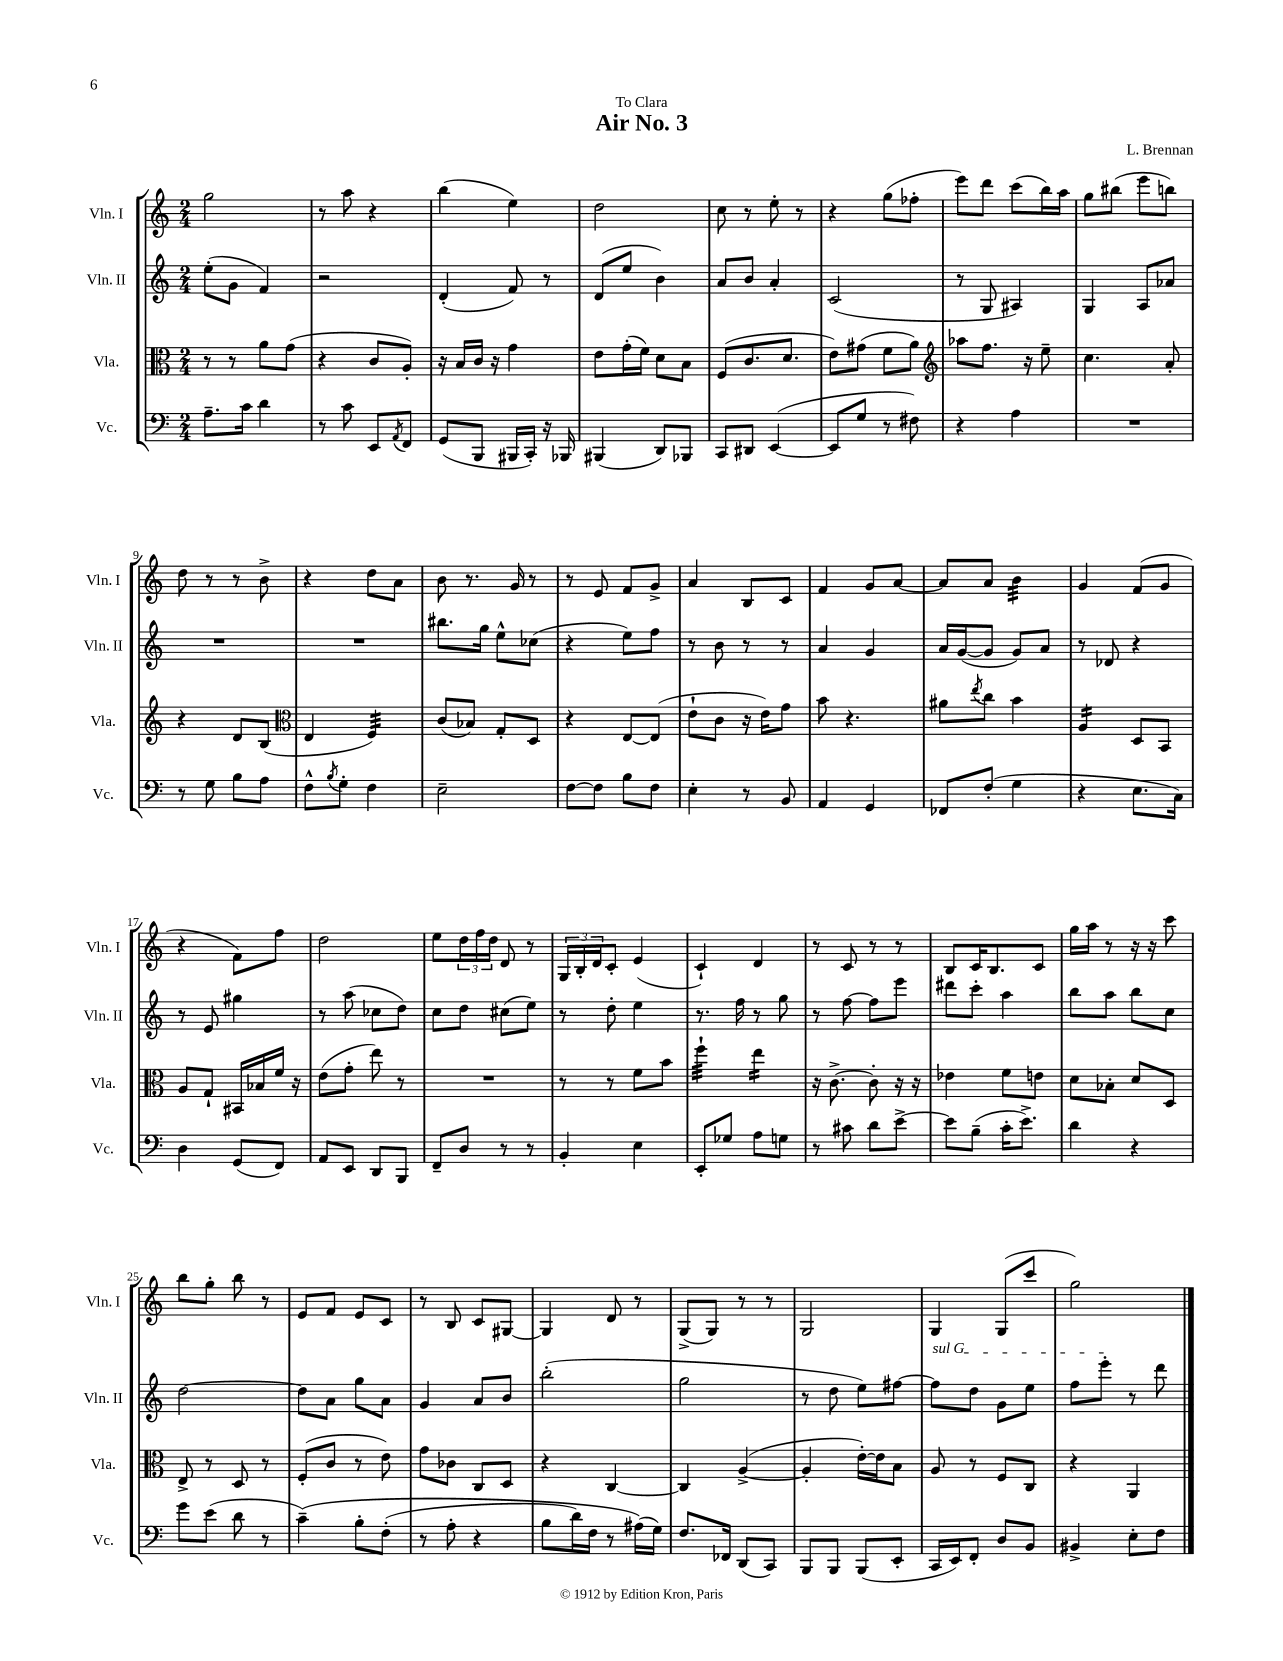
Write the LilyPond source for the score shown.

\header { title = "Air No. 3" composer = "L. Brennan" dedication = "To Clara" }
<<
\new StaffGroup <<
\new Staff = "s0" \with { instrumentName = "Vln. I" shortInstrumentName = "Vln. I" } {
    \clef treble \key c \major \numericTimeSignature \time 2/4
    g''2 |
    r8 a''8 r4 |
    b''4( e''4) |
    d''2 |
    c''8 r8 e''8-. r8 |
    r4 g''8( fes''8-. |
    e'''8) d'''8 c'''8( b''16) a''16 |
    g''8 bis''8( e'''8 b''8) |
    d''8 r8 r8 b'8-> |
    r4 d''8 a'8 |
    b'8 r8. g'16 r8 |
    r8 e'8 f'8 g'8-> |
    a'4 b8 c'8 |
    f'4 g'8 a'8~ |
    a'8 a'8 b'4:32 |
    g'4 f'8( g'8 |
    r4 f'8) f''8 |
    d''2 |
    e''8 \tuplet 3/2 { d''16 f''16 d''16 } d'8 r8 |
    \tuplet 3/2 { g16 b16-. d'16 } c'8-. e'4( |
    c'4-!) d'4 |
    r8 c'8 r8 r8 |
    b8 c'16 b8. c'8 |
    g''16 a''16 r8 r16 r16 c'''8 |
    b''8 g''8-. b''8 r8 |
    e'8 f'8 e'8 c'8 |
    r8 b8 c'8 gis8~ |
    gis4 d'8 r8 |
    g8->( g8) r8 r8 |
    g2 |
    g4 g8( c'''8 |
    g''2) \bar "|." |
}
\new Staff = "s1" \with { instrumentName = "Vln. II" shortInstrumentName = "Vln. II" } {
    \clef treble \key c \major \numericTimeSignature \time 2/4
    e''8-.( g'8 f'4) |
    r2 |
    d'4-.( f'8) r8 |
    d'8( e''8 b'4) |
    a'8 b'8 a'4-. |
    c'2( |
    r8 g8 ais4) |
    g4 a8 aes'8 |
    R2 |
    R2 |
    bis''8. g''16 e''8-^ ces''8( |
    r4 e''8) f''8 |
    r8 b'8 r8 r8 |
    a'4 g'4 |
    a'16 g'16~( g'8 g'8) a'8 |
    r8 des'8 r4 |
    r8 e'8 gis''4 |
    r8 a''8( ces''8 d''8) |
    c''8 d''8 cis''8( e''8) |
    r8 d''8-. e''4 |
    r8. f''16 r8 g''8 |
    r8 f''8~ f''8 e'''8 |
    dis'''8 c'''8-. a''4 |
    b''8 a''8 b''8 c''8 |
    d''2~ |
    d''8 a'8 g''8 a'8 |
    g'4 a'8 b'8 |
    b''2-.( |
    g''2 |
    r8 d''8 e''8) fis''8~ |
    \once \override TextSpanner.bound-details.left.text = \markup { \italic "sul G" } fis''8\startTextSpan d''8 g'8 e''8 |
    f''8 e'''8-.\stopTextSpan r8 d'''8 \bar "|." |
}
\new Staff = "s2" \with { instrumentName = "Vla." shortInstrumentName = "Vla." } {
    \clef alto \key c \major \numericTimeSignature \time 2/4
    r8 r8 a'8 g'8( |
    r4 c'8 a8-.) |
    r16 b16 c'16 r16 g'4 |
    e'8 g'16-.( f'16) d'8 b8 |
    f8( c'8. d'8. |
    e'8) gis'8( f'8 a'8) |
    \clef treble aes''8 f''8. r16 e''8-- |
    c''4. a'8-. |
    r4 d'8 b8( |
    \clef alto e4 f4:32) |
    c'8( bes8) g8-. d8 |
    r4 e8~ e8( |
    e'8-! c'8 r16 e'16) g'8 |
    b'8 r4. |
    ais'8 \acciaccatura { e''8 } c''8 b'4 |
    a4:16 d8 b,8 |
    a8 g8-! bis,16 bes16 f'16 r16 |
    e'8( g'8-. e''8) r8 |
    R2 |
    r8 r8 f'8 b'8 |
    f''4:32-! e''4:16 |
    r16 c'8.~-> c'8-. r16 r16 |
    ees'4 f'8 e'8 |
    d'8 bes8-. d'8 d8 |
    e8-> r8 d8 r8 |
    f8-.( c'8 r8 e'8) |
    g'8 ces'8 c8 d8 |
    r4 c4~ |
    c4 a4~->( |
    a4-. e'16~-.) e'16 b8 |
    a8 r8 f8 c8 |
    r4 a,4 \bar "|." |
}
\new Staff = "s3" \with { instrumentName = "Vc." shortInstrumentName = "Vc." } {
    \clef bass \key c \major \numericTimeSignature \time 2/4
    a8.-- c'16 d'4 |
    r8 c'8 e,8 \acciaccatura { a,8 } f,8 |
    g,8( b,,8 bis,,16 c,16-.) r16 bes,,16 |
    bis,,4( d,8) bes,,8 |
    c,8 dis,8 e,4~( |
    e,8 g8 r8 fis8) |
    r4 a4 |
    R2 |
    r8 g8 b8 a8 |
    f8-^ \acciaccatura { b8 } g8-. f4 |
    e2-- |
    f8~ f8 b8 f8 |
    e4-. r8 b,8 |
    a,4 g,4 |
    fes,8 f8-.( g4 |
    r4 e8. c16) |
    d4 g,8( f,8) |
    a,8 e,8 d,8 b,,8 |
    f,8-- d8 r8 r8 |
    b,4-. e4 |
    e,8-. ges8 a8 g8 |
    r8 cis'8 d'8 e'8~-> |
    e'8 b8--( c'16-. e'8.->) |
    d'4 r4 |
    g'8 e'8( d'8 r8 |
    c'4--)\( b8-. f8-.( |
    r8 a8-. r4 |
    b8 d'16) f16 r8 ais16(\) g16) |
    f8. fes,16 d,8( c,8) |
    b,,8 b,,8 b,,8( e,8-. |
    c,16 e,16) f,8-. d8 b,8 |
    bis,4-> e8-. f8 \bar "|." |
}
>>
>>
